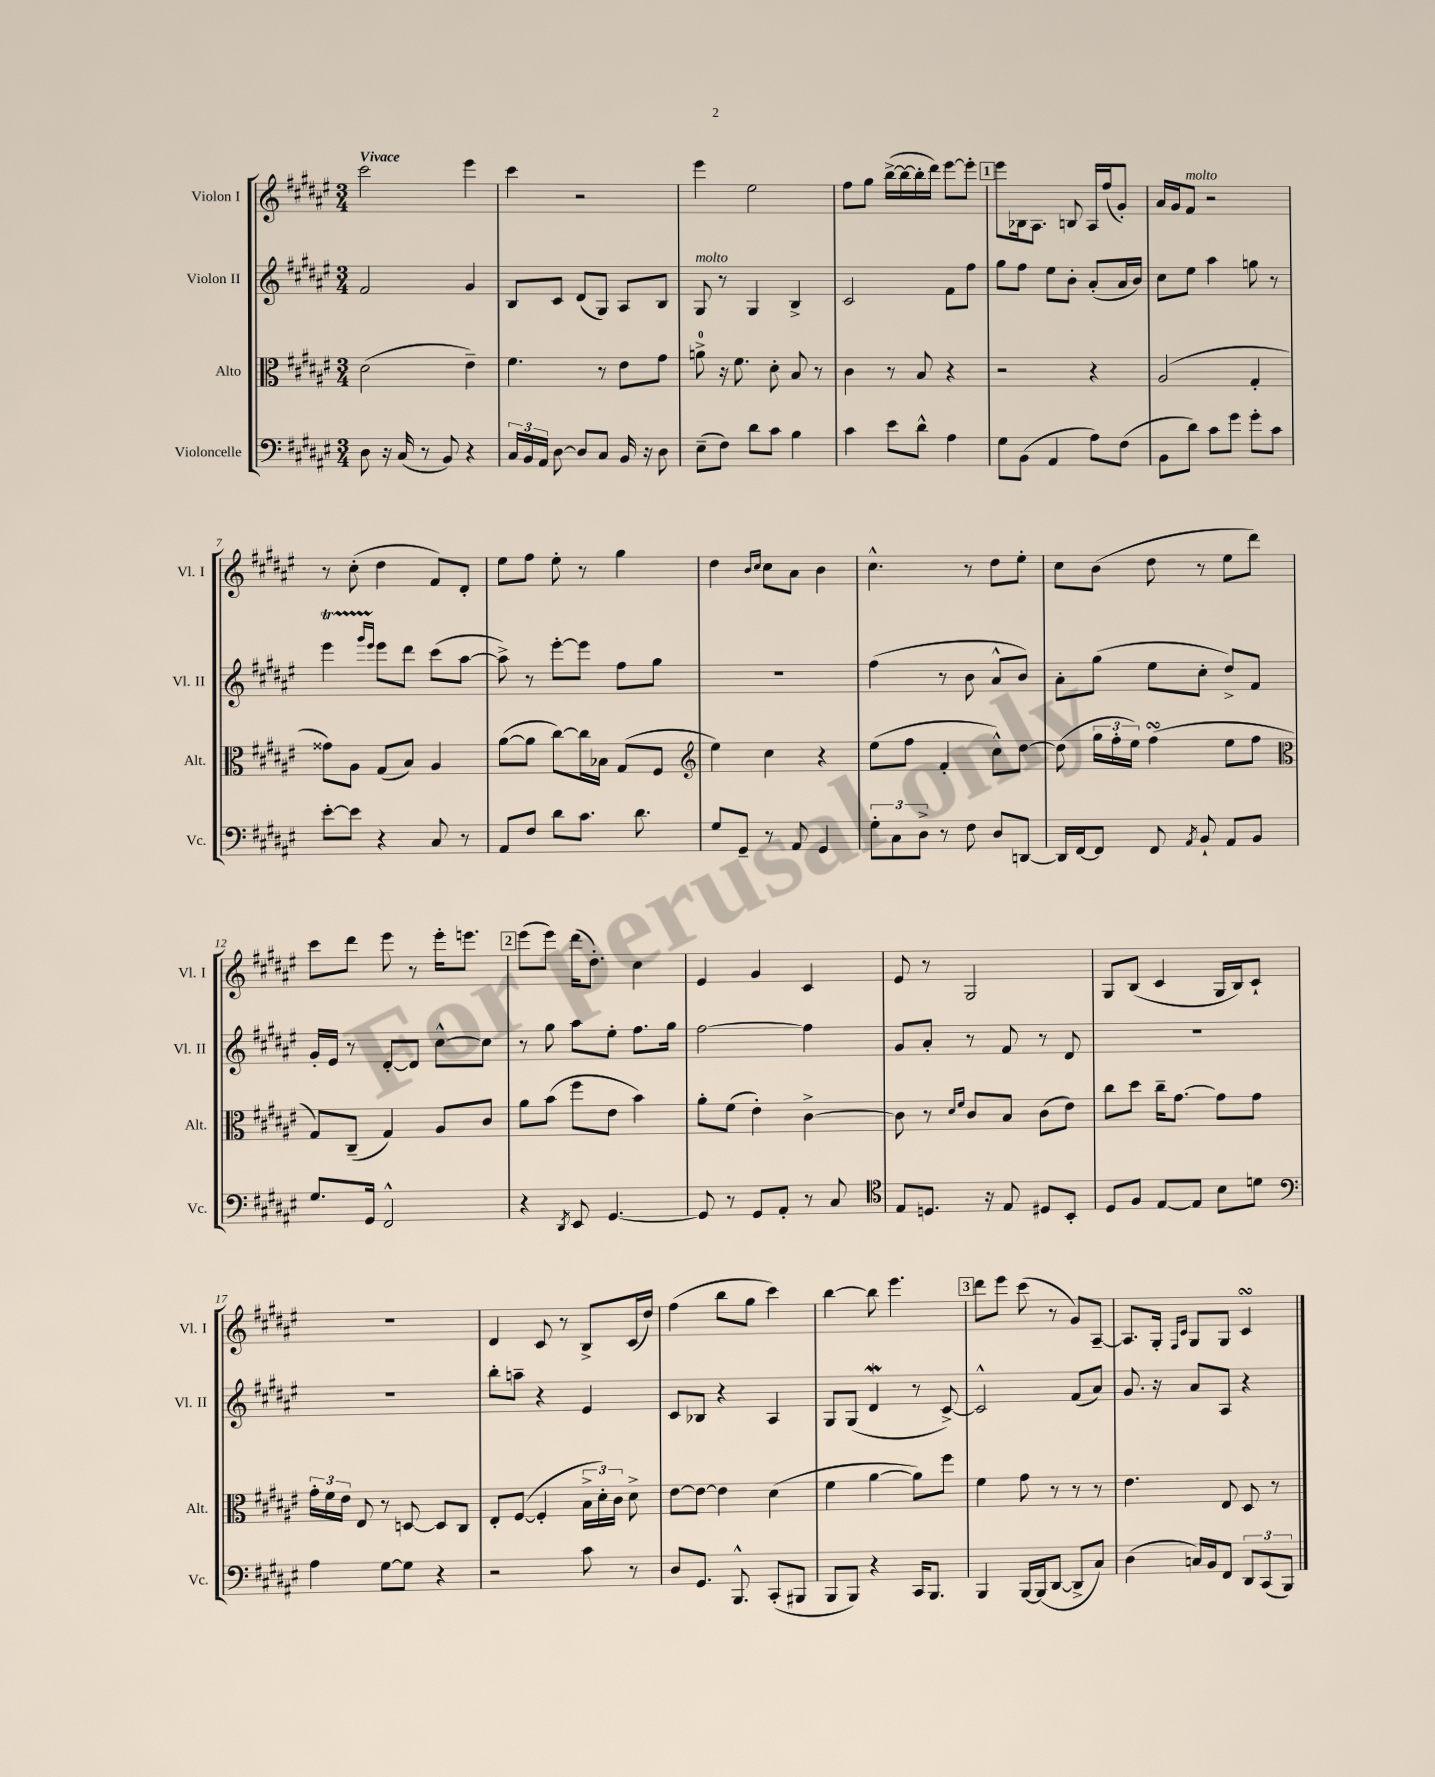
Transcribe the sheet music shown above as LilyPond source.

<<
\new StaffGroup <<
\new Staff = "s0" \with { instrumentName = "Violon I" shortInstrumentName = "Vl. I" } {
    \clef treble \key fis \major \numericTimeSignature \time 3/4 \tempo "Vivace"
    \autoBeamOff cis'''2 eis'''4 |
    cis'''4 r2 |
    eis'''4 eis''2 |
    fis''8[ gis''8] b''16[~->( b''16~ b''16-. dis'''16]) eis'''8[~ eis'''8]-. |
    \mark \markup { \box "1" } eis'''8[ bes16 ais8.] b8 ais16[ fis''16( gis'8]-.) |
    ais'16[ gis'16 fis'8]^\markup { \italic "molto" } r2 |
    r8 cis''8-.( dis''4 fis'8[) dis'8]-. |
    eis''8[ fis''8] eis''8-. r8 gis''4 |
    dis''4 \grace { b'16[ cis''16] } cis''8[ ais'8] b'4 |
    cis''4.-^ r8 dis''8[ eis''8]-. |
    cis''8[ b'8]( dis''8 r8 eis''8[ dis'''8]) |
    cis'''8[ dis'''8] eis'''8 r8 eis'''16[-. e'''8.] |
    \mark \markup { \box "2" } eis'''8[( eis'''8]) dis'''16[( dis''8.]-.) cis''4 |
    eis'4 gis'4 cis'4 |
    eis'8 r8 gis2 |
    gis8[ b8]( cis'4 gis16[ b16) cis'8]-! |
    R2. |
    dis'4 cis'8 r8 b8[-> cis'16( dis''16]) |
    fis''4( b''8[ gis''8] cis'''4) |
    b''4~ b''8 eis'''4. |
    \mark \markup { \box "3" } dis'''8[ eis'''8] cis'''8( r8 gis'8[) ais8]~-- |
    ais8.[ gis16]-. \grace { fis16[ cis'16] } gis8[ gis8] cis'4\turn \bar "|." |
}
\new Staff = "s1" \with { instrumentName = "Violon II" shortInstrumentName = "Vl. II" } {
    \clef treble \key fis \major \numericTimeSignature \time 3/4
    \autoBeamOff fis'2 gis'4 |
    b8[ cis'8] dis'8[( gis8]) ais8[ b8] |
    gis8^\markup { \italic "molto" } r8 gis4 b4-> |
    cis'2 fis'8[ fis''8] |
    \mark \markup { \box "1" } gis''8[ fis''8] eis''8[ b'8]-. ais'8[-.( ais'16 b'16]) |
    cis''8[ eis''8] ais''4 g''8 r8 |
    eis'''4\startTrillSpan \grace { gis'''16[ eis'''16] } eis'''8[\stopTrillSpan dis'''8] cis'''8[( ais''8]~ |
    ais''8->) r8 eis'''8[~-. eis'''8] fis''8[ gis''8] |
    R2. |
    fis''4( r8 b'8 ais'8[-^ b'8]) |
    ais'8[-. gis''8]( eis''8[ cis''8]-. dis''8[->) fis'8] |
    gis'16[-. eis'16] r8 dis'8[~-. dis'8] cis''8[~-^ cis''8] |
    \mark \markup { \box "2" } r8 gis''8 ais''8[ eis''8]-. fis''8.[ gis''16] |
    fis''2~ fis''4 |
    gis'8[ ais'8]-. r8 fis'8 r8 dis'8 |
    R2. |
    R2. |
    b''8[-. a''8]-- r4 eis'4 |
    cis'8[ bes8] r4 ais4 |
    gis8[ gis8]( dis'4\mordent r8 cis'8~->) |
    \mark \markup { \box "3" } cis'2-^ fis'8[( ais'8]) |
    gis'8. r16 ais'8[ ais8] r4 \bar "|." |
}
\new Staff = "s2" \with { instrumentName = "Alto" shortInstrumentName = "Alt." } {
    \clef alto \key fis \major \numericTimeSignature \time 3/4
    \autoBeamOff dis'2( eis'4--) |
    fis'4. r8 eis'8[ gis'8] |
    a'8-0-> r16 fis'8. dis'8-. b8 r8 |
    cis'4 r8 b8 r4 |
    \mark \markup { \box "1" } r2 r4 |
    ais2( gis4-. |
    gisis'8[) ais8] gis8[( b8]) ais4 |
    ais'8[~( ais'8] cis''8[~) cis''16 bes16] gis8[( fis8] |
    \clef treble eis''4) cis''4 r4 |
    eis''8[( fis''8] fis'4-. cis''8[-^) dis''8]~ |
    dis''8( \tuplet 3/2 { gis''16[ fis''16-. eis''16]) } fis''4\turn( eis''8[ fis''8] |
    \clef alto gis8[) cis8]--( gis4) ais8[ cis'8] |
    \mark \markup { \box "2" } ais'8[ b'8]( fis''8[ eis'8] b'4) |
    ais'8[-. fis'8]( eis'4-.) cis'4~-> |
    cis'8 r8 \grace { dis'16[ fis'16] } cis'8[ b8] cis'8[( eis'8]) |
    cis''8[ dis''8] cis''16[-- gis'8.]~ gis'8[ gis'8] |
    \tuplet 3/2 { gis'16[-. fis'16 eis'16] } eis8 r8 d8~ d8[ cis8] |
    eis8[-. fis8]~( fis4-. \tuplet 3/2 { b16[-> dis'16-.) cis'16] } dis'8-> |
    eis'8[~ eis'8]~ eis'4 dis'4( |
    fis'4 ais'4~ ais'8[) fis''8] |
    \mark \markup { \box "3" } fis'4 gis'8 r8 r8 r8 |
    eis'4. eis8 dis8 r8 \bar "|." |
}
\new Staff = "s3" \with { instrumentName = "Violoncelle" shortInstrumentName = "Vc." } {
    \clef bass \key fis \major \numericTimeSignature \time 3/4
    \autoBeamOff dis8 r16 cis16( r8 b,8) r4 |
    \tuplet 3/2 { cis16[ b,16 ais,16] } dis8~ dis8[ cis8] b,16 r16 dis8 |
    eis8[--( fis8]) dis'8[ cis'8] b4 |
    cis'4 eis'8[ dis'8]-^ ais4 |
    \mark \markup { \box "1" } gis8[ b,8]( ais,4 ais8[) fis8]( |
    b,8[ dis'8]) cis'8[ gis'8] gis'8[-. cis'8] |
    eis'8[~-. eis'8] r4 cis8 r8 |
    ais,8[ fis8] dis'8[ cis'8.] dis'8. |
    gis8[ gis,8]-- r8 ais,8 gis,4 |
    \tuplet 3/2 { gis8[-. cis8 dis8]-> } r8 fis8 dis8[ d,8]~ |
    d,16[ fis,16~ fis,8] fis,8 \acciaccatura { ais,8 } b,8-! ais,8[ b,8] |
    gis8.[ gis,16] fis,2-^ |
    \mark \markup { \box "2" } r4 \acciaccatura { dis,8 } eis,8 gis,4.~ |
    gis,8 r8 gis,8[ ais,8]-. r8 cis8 |
    \clef tenor eis8[ d8.] r16 eis8 dis8[ b,8]-. |
    dis8[ fis8] eis8[~ eis8] b8[ d'8] |
    \clef bass ais4 gis8[~ gis8] r4 |
    r2 cis'8 r8 |
    dis8[ gis,8.] b,,8.-^ cis,8[-.( bis,,8] |
    b,,8[ b,,8]) r4 cis,16[ b,,8.] |
    \mark \markup { \box "3" } b,,4 b,,16[~ b,,16( dis,8]~ dis,8[-> cis8]) |
    dis4( c16[) b,16 fis,8] \tuplet 3/2 { dis,8[ cis,8( b,,8]) } \bar "|." |
}
>>
>>
